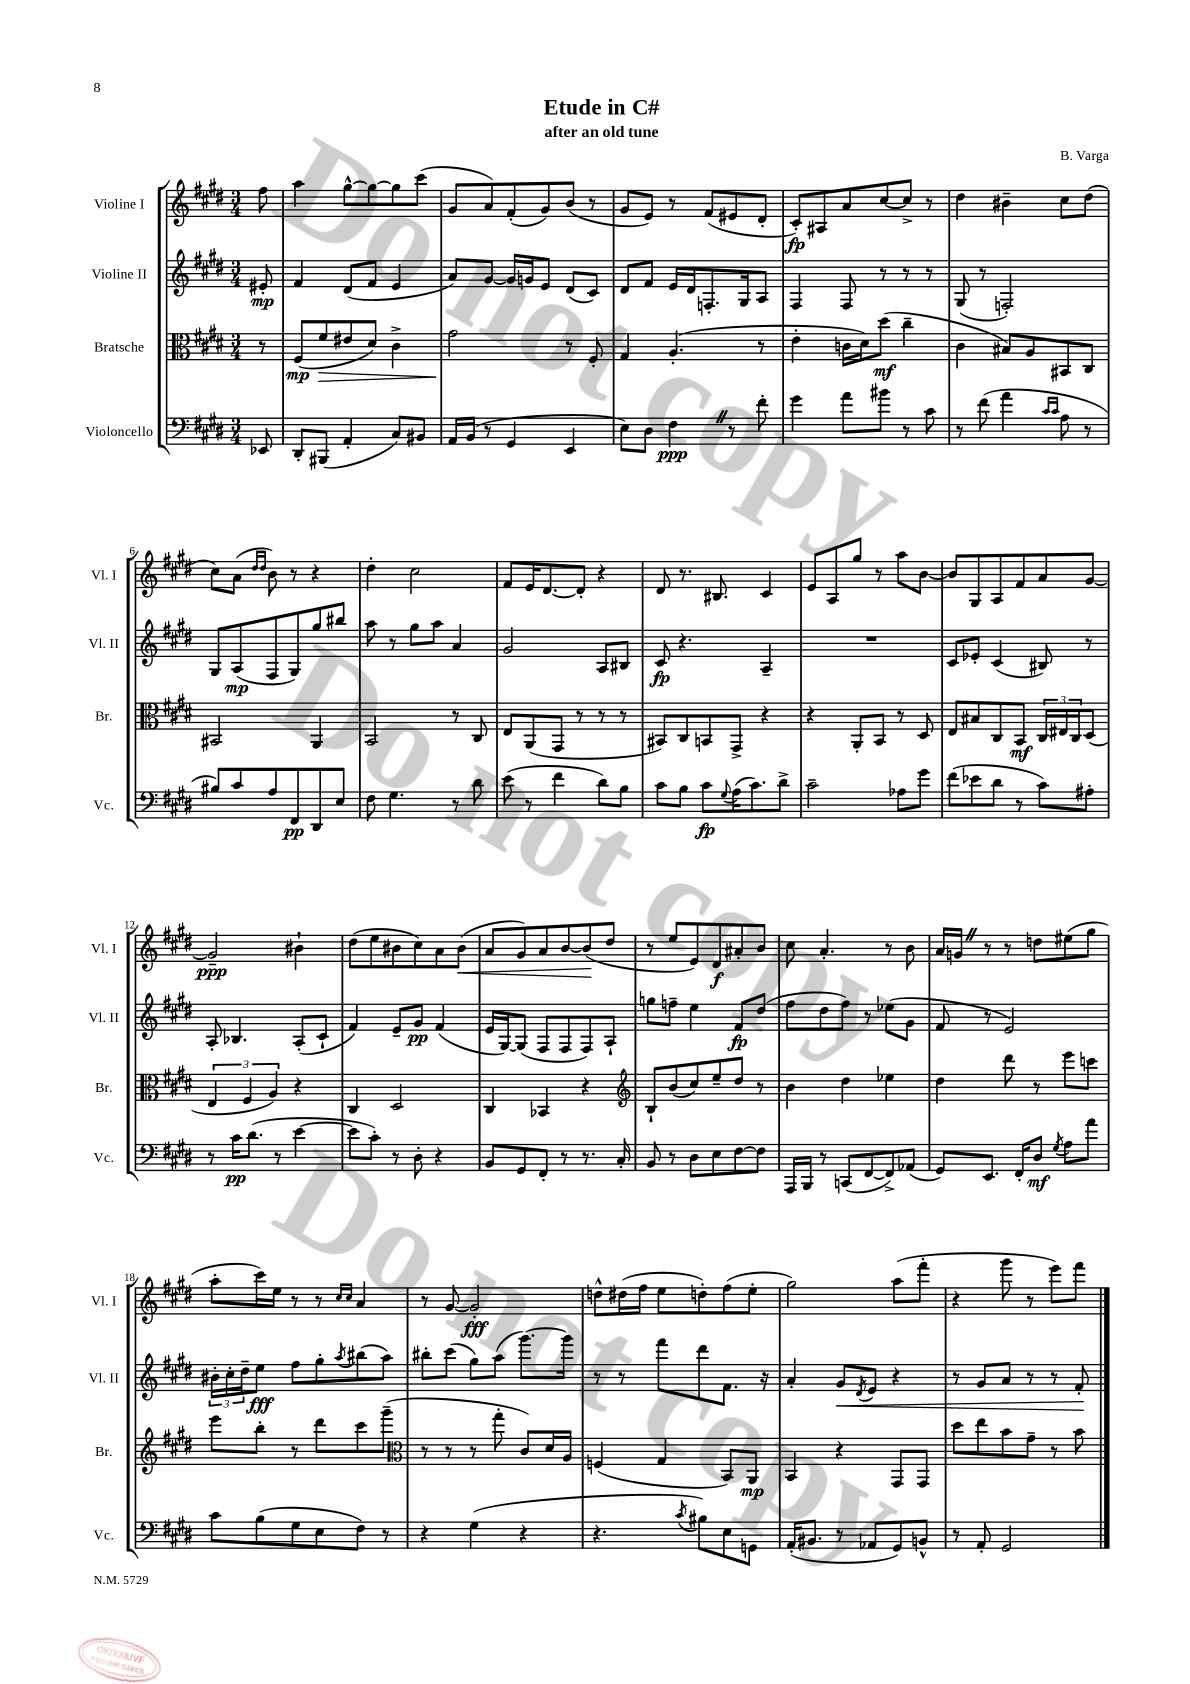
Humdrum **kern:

**kern	**dynam	**kern	**dynam	**kern	**dynam	**kern	**dynam
*part4	*part4	*part3	*part3	*part2	*part2	*part1	*part1
*staff4	*staff4	*staff3	*staff3	*staff2	*staff2	*staff1	*staff1
*I"Violoncello	*	*I"Bratsche	*	*I"Violine II	*	*I"Violine I	*
*I'Vc.	*	*I'Br.	*	*I'Vl. II	*	*I'Vl. I	*
*clefF4	*	*clefC3	*	*clefG2	*	*clefG2	*
*k[f#c#g#d#]	*	*k[f#c#g#d#]	*	*k[f#c#g#d#]	*	*k[f#c#g#d#]	*
*M3/4	*	*M3/4	*	*M3/4	*	*M3/4	*
=	=	=	=	=	=	=	=
8EE-X/	.	8r	.	8e#X'/	mp	8ff#\	.
=1	=1	=1	=1	=1	=1	=1	=1
8DD#'/L	.	(8F#/L	mp	4f#/	.	4aa\	.
!	!	!	!LO:HP:b	!	!	!	!
(8BBB#X/J	.	8f#/	>	.	.	.	.
4AA'/	.	8e#X/	.	(8d#/L	.	[8gg#^^\L	.
.	.	8d#/J)	.	8f#/J	.	8gg#\_	.
8C#/L)	.	4c#^\	.	4e/	.	8gg#\]	.
8BB#X/J	.	.	.	.	.	(8ccc#\J	.
=2	=2	=2	=2	=2	=2	=2	=2
16AA/LL	.	2g#\	.	8a/L)	.	8g#/L	.
(16BB/JJ	.	.	.	.	.	.	.
8r	.	.	.	[8g#/J	.	8a/)	.
4GG#/	.	.	.	16g#/LL]	.	(8f#'/	.
.	.	.	.	16gn/J	.	.	.
.	.	.	.	8e/J	.	8g#/)	.
4EE/	.	8r	]	(8d#/L	.	(8b/J	.
.	.	8F#'/	.	8c#/J)	.	8r	.
=3	=3	=3	=3	=3	=3	=3	=3
8E\L)	.	4G#/	.	8d#/L	.	8g#/L	.
8D#\J	.	.	.	8f#/J	.	8e/J)	.
4F#Z\	ppp	(4.A'/	.	16e/LL	.	8r	.
.	.	.	.	16d#/J	.	.	.
.	.	.	.	8.Fn'/	.	(8f#/L	.
8r	.	.	.	.	.	8e#X/	.
.	.	.	.	16G#/k	.	.	.
8f#'\	.	8r	.	8A/J	.	8d#'/J	.
=4	=4	=4	=4	=4	=4	=4	=4
4g#\	.	4e'\	.	4F#/	.	8c#'/L)	fp
.	.	.	.	.	.	8A#X/	.
8a\L	.	16cn\LL	.	8F#/	.	8a/	.
.	.	16d#\J)	.	.	.	.	.
8b#X\J	.	(8dd#\J	mf	8r	.	[8cc#/	.
8r	.	4cc#~\	.	8r	.	8cc#^/J]	.
8c#\	.	.	.	8r	.	8r	.
=5	=5	=5	=5	=5	=5	=5	=5
8r	.	4c#\	.	(8G#/	.	4dd#\	.
(8f#\	.	.	.	8r	.	.	.
4a\	.	8B#X/L)	.	2Fn'/)	.	4b#X~\	.
.	.	8A/	.	.	.	.	.
16qqc#/LL	.	.	.	.	.	.	.
16qqc#/JJ	.	.	.	.	.	.	.
8A\	.	8BB#X/	.	.	.	8cc#\L	.
8r	.	8C#/J	.	.	.	(8dd#\J	.
!!LO:LB:g=z
=6	=6	=6	=6	=6	=6	=6	=6
8B#X/L)	.	2BB#X/	.	8G#/L	.	8cc#\L)	.
8c#/	.	.	.	(8A/	mp	(8a\J	.
.	.	.	.	.	.	16qqdd#/LL	.
.	.	.	.	.	.	16qqdd#/JJ	.
8A/	.	.	.	8F#/	.	8b\)	.
8FF#/	pp	.	.	8G#/)	.	8r	.
8DD#/	.	4AA/	.	8gg#/	.	4r	.
8E/J	.	.	.	8bb#X/J	.	.	.
=7	=7	=7	=7	=7	=7	=7	=7
8F#\	.	2BB/	.	8aa\	.	4dd#'\	.
4.G#\	.	.	.	8r	.	.	.
.	.	.	.	8gg#\L	.	2cc#\	.
.	.	.	.	8aa\J	.	.	.
8r	.	8r	.	4a/	.	.	.
8d#\	.	8C#/	.	.	.	.	.
=8	=8	=8	=8	=8	=8	=8	=8
(8e\	.	8E/L	.	2g#/	.	8f#/L	.
8r	.	(8AA/	.	.	.	16e/K	.
.	.	.	.	.	.	[8.d#/	.
4f#\	.	8GG#/J	.	.	.	.	.
.	.	8r	.	.	.	8d#'/J]	.
8d#\L)	.	8r	.	8A/L	.	4r	.
8B\J	.	8r	.	8B#X/J	.	.	.
=9	=9	=9	=9	=9	=9	=9	=9
8c#\L	.	8BB#X/L)	.	8c#/	fp	8d#/	.
8B\J	.	8C#/	.	4.r	.	8.r	.
8c#\L	fp	8BBn/	.	.	.	.	.
.	.	.	.	.	.	8.B#X/	.
8qqG#/	.	.	.	.	.	.	.
(16A\K	.	8GG#^/J	.	.	.	.	.
8.c#\)	.	.	.	.	.	.	.
.	.	4r	.	4A~/	.	4c#/	.
8d#^\J	.	.	.	.	.	.	.
=10	=10	=10	=10	=10	=10	=10	=10
2c#~\	.	4r	.	2.r	.	8e/L	.
.	.	.	.	.	.	8A/	.
.	.	8AA'/L	.	.	.	8gg#/J	.
.	.	8BB/J	.	.	.	8r	.
8A-X\L	.	8r	.	.	.	8aa\L	.
8g#\J	.	8D#/	.	.	.	[8b\J	.
=11	=11	=11	=11	=11	=11	=11	=11
(8f#\L	.	8E/L	.	8c#/L	.	8b/L]	.
8e-X\	.	8B#X/	.	8e-X'/J	.	8G#/	.
8d#\J	.	8C#/	.	(4c#/	.	8A/	.
8r	.	8BB/J	mf	.	.	8f#/	.
8c#\L)	.	24C#/LL	.	8B#X/)	.	8a/	.
.	.	24E#X/	.	.	.	.	.
.	.	24C#/J	.	.	.	.	.
8A#X'\J	.	(8D#/J	.	8r	.	[8g#/J	.
!!LO:LB:g=z
=12	=12	=12	=12	=12	=12	=12	=12
8r	.	6E/	.	8A'/	.	2g#~/]	ppp
16c#\KL	pp	.	.	4.B-X/	.	.	.
.	.	6F#/	.	.	.	.	.
(8.d#\J	.	.	.	.	.	.	.
.	.	6A/)	.	.	.	.	.
8r	.	.	.	.	.	.	.
[4e\	.	4r	.	(8A'/L	.	4b#X`\	.
.	.	.	.	8c#`/J	.	.	.
=13	=13	=13	=13	=13	=13	=13	=13
8e\L]	.	4C#/	.	4f#/)	.	(8dd#\L	.
8c#'\J)	.	.	.	.	.	8ee\	.
8r	.	2D#/	.	8e~/L	.	8b#X\	.
8D#'\	.	.	.	8g#/J	pp	8cc#\)	.
4r	.	.	.	(4f#/	.	8a\	.
!	!	!	!	!	!	!	!LO:HP:b
.	.	.	.	.	.	(8b#\J	<
=14	=14	=14	=14	=14	=14	=14	=14
8BB/L	.	4C#/	.	16e/LL	.	8a/L	.
.	.	.	.	[16G#/J)	.	.	.
8GG#/	.	.	.	(8G#/J]	.	8g#/)	.
8FF#'/J	.	4BB-X/	.	8F#/L	.	8a/	.
8r	.	.	.	8F#/	.	[8b/	.
8.r	.	4r	.	8F#/)	.	(8b/]	.
.	.	.	.	8A`/J	.	8dd#/J	[
16C#'/	.	.	.	.	.	.	.
=15	=15	=15	=15	=15	=15	=15	=15
*	*	*clefG2	*	*	*	*	*
8BB/	.	8B`/L	.	8ggn\L	.	8r	.
8r	.	(8b/	.	8ffn~\J	.	8ee/L	.
8D#\L	.	8cc#/)	.	4ee\	.	8e/)	.
8E\	.	8ee~/	.	.	.	8d#/	f
[8F#\	.	8dd#/J	.	8f#/L	fp	8a#X'/	.
8F#\J]	.	8r	.	(8dd#/J	.	8b/J	.
=16	=16	=16	=16	=16	=16	=16	=16
16AAA/LL	.	4b\	.	8ff#\L	.	8cc#\	.
16BBB/JJ	.	.	.	.	.	.	.
8r	.	.	.	8dd#\	.	4.a'/	.
(8CCn/L	.	4dd#\	.	8ff#\J)	.	.	.
[8FF#/	.	.	.	8r	.	.	.
8FF#^/])	.	4ee-X\	.	(8ee-X\L	.	8r	.
(8AA-X/J	.	.	.	8g#\J	.	8b\	.
=17	=17	=17	=17	=17	=17	=17	=17
8GG#/L)	.	4dd#\	.	8f#/	.	16a/LL	.
.	.	.	.	.	.	16gnZ/JJ	.
8.EE/J	.	.	.	8r	.	8r	.
.	.	8ddd#\	.	2e/)	.	8r	.
16FF#'/KL	.	.	.	.	.	.	.
8D#/J	mf	8r	.	.	.	8ddn\L	.
8qG#/	.	.	.	.	.	.	.
8A\L	.	8eee\L	.	.	.	(8ee#X\	.
8a\J	.	8cccn\J	.	.	.	8gg#\J	.
!!LO:LB:g=z
=18	=18	=18	=18	=18	=18	=18	=18
8c#\L	.	8eee\L	.	24b#X'\LL	.	8aa'\L	.
.	.	.	.	24cc#'\	.	.	.
.	.	.	.	24dd#~\J	.	.	.
(8B\	.	8bb'\J	.	8ee\J	fff	16ccc#\L)	.
.	.	.	.	.	.	16ee\JJ	.
8G#\	.	8r	.	8ff#\L	.	8r	.
8E\	.	8ddd#\L	.	8gg#'\	.	8r	.
.	.	.	.	.	.	16qqcc#/LL	.
.	.	.	.	8qaa/	.	16qqcc#/JJ	.
8F#\J)	.	8ccc#\	.	(8bb#X\	.	4a/	.
8r	.	(8ggg#~\J	.	8aa\J)	.	.	.
=19	=19	=19	=19	=19	=19	=19	=19
*	*	*clefC3	*	*	*	*	*
4r	.	8r	.	8bb#X'\L	.	8r	.
.	.	8r	.	(8ccc#\J	.	[8g#/	.
(4G#\	.	8r	.	8gg#\L)	.	2g#'/]	fff
.	.	8gg#'\	.	(8aa\J	.	.	.
4r	.	8c#/L)	.	[8.ggg#\L)	.	.	.
.	.	16d#/L	.	.	.	.	.
.	.	16A/JJ	.	16ggg#\Jk]	.	.	.
=20	=20	=20	=20	=20	=20	=20	=20
4.r	.	(4Fn/	.	8r	.	8ddn^^\L	.
.	.	.	.	8r	.	(16dd#X\L	.
.	.	.	.	.	.	16ff#\JJ	.
.	.	4G#/	.	8fff#\L	.	8ee\L	.
8qc#/	.	.	.	.	.	.	.
8B#X\L)	.	.	.	8ddd#\	.	8ddn'\)	.
8E\	.	8BB/L)	.	8.f#\J	.	(8ff#\	.
8GGn\J	.	8AA/J	mp	.	.	8ee'\J	.
.	.	.	.	16r	.	.	.
=21	=21	=21	=21	=21	=21	=21	=21
(16AA'/KL	.	4BB/	.	4a'/	.	2gg#\)	.
8.BB#X/J	.	.	.	.	.	.	.
!	!	!	!	!	!LO:HP:b	!	!
8r	.	4r	.	8g#/L	<	.	.
.	.	.	.	8qd#/	.	.	.
8AA-X/L	.	.	.	8e/J	.	.	.
8GG#/)	.	8GG#/L	.	4r	.	(8aa\L	.
8BBn^^/J	.	8GG#/J	.	.	.	8fff#'\J	.
=22	=22	=22	=22	=22	=22	=22	=22
8r	.	8dd#\L	.	8r	.	4r	.
8AA'/	.	8ee\	.	8g#/L	.	.	.
2GG#/	.	8b\	.	8a/J	.	8ggg#\	.
.	.	8g#~\J	.	8r	.	8r	.
.	.	8r	.	8r	.	8eee\L)	.
.	.	8b\	.	8f#'/	.	8fff#\J	.
.	.	.	.	.	[	.	.
==	==	==	==	==	==	==	==
*-	*-	*-	*-	*-	*-	*-	*-
